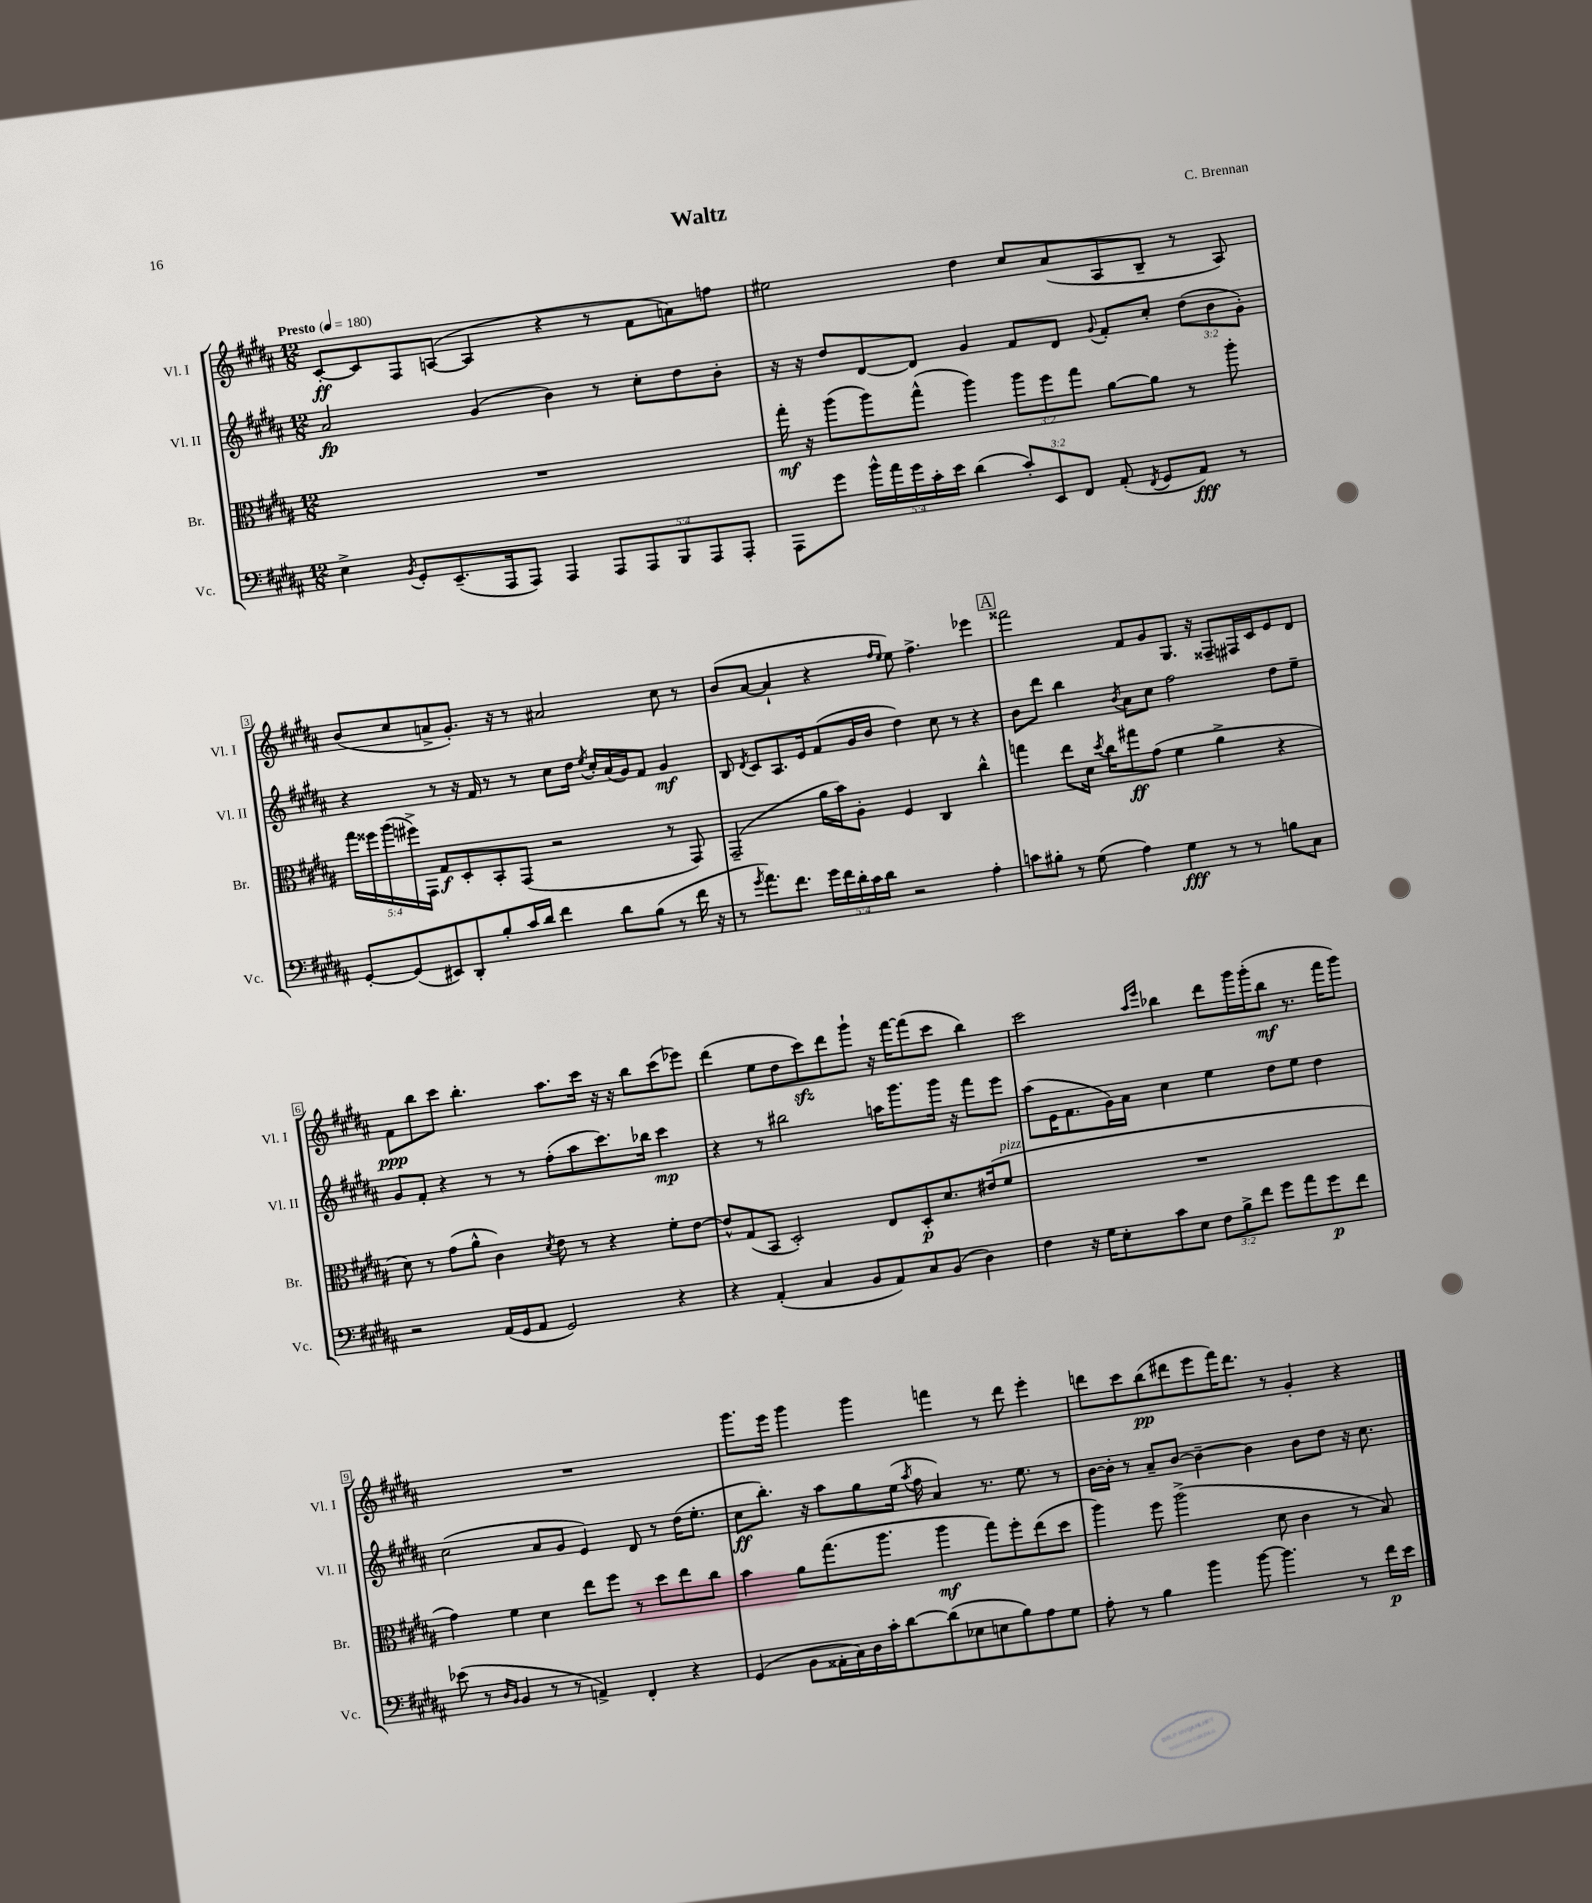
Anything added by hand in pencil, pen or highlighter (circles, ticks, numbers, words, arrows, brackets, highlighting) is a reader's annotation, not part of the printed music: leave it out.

**kern	**kern	**kern	**kern
*staff4	*staff3	*staff2	*staff1
*clefF4	*clefC3	*clefG2	*clefG2
*k[f#c#g#d#a#]	*k[f#c#g#d#a#]	*k[f#c#g#d#a#]	*k[f#c#g#d#a#]
*M12/8	*M12/8	*M12/8	*M12/8
*MM180	*MM180	*MM180	*MM180
4E^	1.r	2a#	[8c#'
.	.	.	8c#]
8qBB	.	.	.
8GG#'	.	.	8F#
(8.EE~	.	.	([8A
.	.	(4g#	4A]
16AAA#	.	.	.
8AAA#)	.	.	.
4AAA#	.	4b)	4r
10AAA#	.	8r	8r
10AAA#	.	.	.
.	.	8cc#'	8f#
10BBB	.	.	.
.	.	8dd#	8a)
10AAA#	.	.	.
.	.	8b'	8ff
10AAA#'	.	.	.
=	=	=	=
8AAA#	16gg#'	16r	2ee#
.	16r	16r	.
8g#	(8aa#	8dd#	.
20b^^	8aa#)	[8d#	.
20a#	.	.	.
20g#	.	.	.
.	(8gg#^^	8d#]	.
20c#'	.	.	.
20e	.	.	.
(4d#	4aa#)	4g#	4dd#
12c#')	12aa#	8f#	8cc#
12EE	12ff#	.	.
.	.	8d#	(8a#
12FF#	12gg#	.	.
.	.	8qqg#	.
(8AA#'	[8a#	8f#'	8A#
8qFF#	.	.	.
8GG#	8a#]	8cc#'	8B~
8AA#)	8r	(12dd#	8r
.	.	12b	.
8r	8aa#'	.	8A#)
.	.	12g#')	.
=	=	=	=
[8GG#'	20gg#	4r	(8b
.	20ff##	.	.
.	(20aa#	.	.
(8GG#]	.	.	8cc#
.	20ff#^)	.	.
.	20GG#	.	.
8EE#)	8G#	8r	8a^
8DD#'	8D#'	16r	8.g#')
.	.	16f#	.
8B'	8BB'	8r	.
.	.	.	16r
16c#	(8GG#	8r	8r
16d#	.	.	.
4f#	2r	8cc#	2a#
.	.	16dd#	.
.	.	8qee	.
.	.	16cc#'	.
8d#	.	(16a#	.
.	.	16g#)	.
(8B	.	8f#	.
8r	8r	4g#	8cc#
16f#	8GG#)	.	8r
16r	.	.	.
=	=	=	=
8r	(2GG#~	8B	(8b
8qg#	.	8qd#	.
8.a#)	.	8c#	[8a#
.	.	8.A#	4a#`]
8.f#	.	.	.
.	.	16e	.
20g#	16a#	(8f#	4r
20f#	.	.	.
.	16b)	.	.
20d#'	.	.	.
.	8A#'	16g#	.
20c#	.	.	.
.	.	16b	.
20d#	.	.	.
.	.	.	16qqff#
.	.	.	16qqee
2r	4F#	4dd#)	8ee)
.	.	.	4.ff#^
.	4C#	8cc#	.
.	.	8r	.
4A#'	4cc#^^	4r	4eee-
=	=	=	=
8c	4gg	8b	2fff##
8B#'	.	8ddd#	.
8r	8ee	4bb	.
(8G#	16d#	.	.
.	8qdd#	.	.
.	16cc#	.	.
.	.	8qb	.
4A#)	8gg#	8a#	8f#
.	(8g#	8cc#	8g#
4G#	4f#	2ff#	8.G#
.	.	.	16r
8r	4a#^	.	8F##~
8r	.	.	16F#
.	.	.	16c#
8B	4r	8dd#	8e
8C#	.	8ee~	8d#
=	=	=	=
2r	8d#)	8g#	8f#
.	8r	8f#'	8bb
.	(8g#	4r	8ccc#
.	8a#^^	.	4.bb'
(16AA#	4c#)	8r	.
16GG#	.	.	.
8AA#	.	8r	.
.	8qd#	.	.
2GG#)	8e	(8ff#'	8.aa#
.	8r	8aa#	.
.	.	.	16ccc#
.	4r	8.ccc#)	16r
.	.	.	16r
.	.	.	8bb
.	.	16bb-	.
4r	8f#'	4ccc#	(8ccc#
.	[8e	.	8eee-)
=	=	=	=
4r	8e^^]	4r	(4ddd#
.	(8G#	.	.
(4AA#'	8BB	8r	8ee
.	2D#')	2bb#	8dd#
4C#	.	.	8ccc#)
.	.	.	8ddd#
8BB	.	.	8ggg#`
8AA#)	8E	16aa	16r
.	.	8.ggg#	[16fff#
8C#	8D#'	.	(8fff#]
(8BB	8.d#	16ggg#	8ccc#
.	.	16r	.
4D#)	.	8fff#	4bb)
.	(16e#	.	.
.	8f#	8eee	.
=	=	=	=
4F#	1.r	(8aa#	2ccc#
.	.	16e	.
.	.	8.f#	.
16r	.	.	.
16G#	.	.	.
8E'	.	16g#)	.
.	.	16a#	.
.	.	.	16qqaa#
.	.	.	16qqeee
8c#	.	4cc#	4bb-
8E	.	.	.
12F#	.	4ee	8ddd#
12B^	.	.	.
.	.	.	16ggg#
12f#	.	.	.
.	.	.	(16ggg#'
8g#	.	8dd#	8bb-
8a#	.	8ee	8.r
8g#	.	4dd#	.
.	.	.	16fff#
8f#	.	.	8ggg#)
=	=	=	=
(8e-	4g#)	(2cc#	1.r
8r	.	.	.
16qqD#	.	.	.
16qqBB	.	.	.
4BB	4f#	.	.
8r	4d#	8a#	.
8r	.	8g#	.
4AA^)	8ee	4e)	.
.	8ff#	.	.
4FF#'	8r	8d#	.
.	8dd#	8r	.
4r	8ee	(16dd#	.
.	.	8.ee'	.
.	8cc#	.	.
=	=	=	=
(4GG#	4b	8cc#	8.ggg#
.	.	8.bb')	.
.	.	.	16eee
8BB	8a#	.	4ggg#
.	.	16r	.
16AA##'	(8.gg#	8aa#	.
16C#)	.	.	.
16D#	.	8gg#	4ggg#
16c#'	8.aa#	.	.
[8d#	.	(16ee	.
.	.	8qaa#	.
.	.	16ff#	.
(8d#]	4aa#	4a#)	4fff
8E-	.	.	.
8E	8gg#)	8.r	8r
8B)	8ff#'	.	8ddd#
.	.	8.ee	.
8A#	(8ee	.	4eee'
8G#	8dd#	8r	.
=	=	=	=
8A#'	4aa#)	[16b	8ddd
.	.	16b']	.
8r	.	8r	8ccc#
4B	8ff#	8a#~	(8bb
.	(2aa#^	[8b	8ddd#
4b	.	4b~_	8eee
.	.	.	16fff#)
.	.	.	8.ddd#
[8b	.	4b]	.
4.b]	8d#	.	8r
.	4c#	8b	4g#'
.	.	8dd#	.
8r	8r	16r	4r
.	.	8.cc#	.
16f#	8B)	.	.
16e	.	.	.
==	==	==	==
*-	*-	*-	*-
